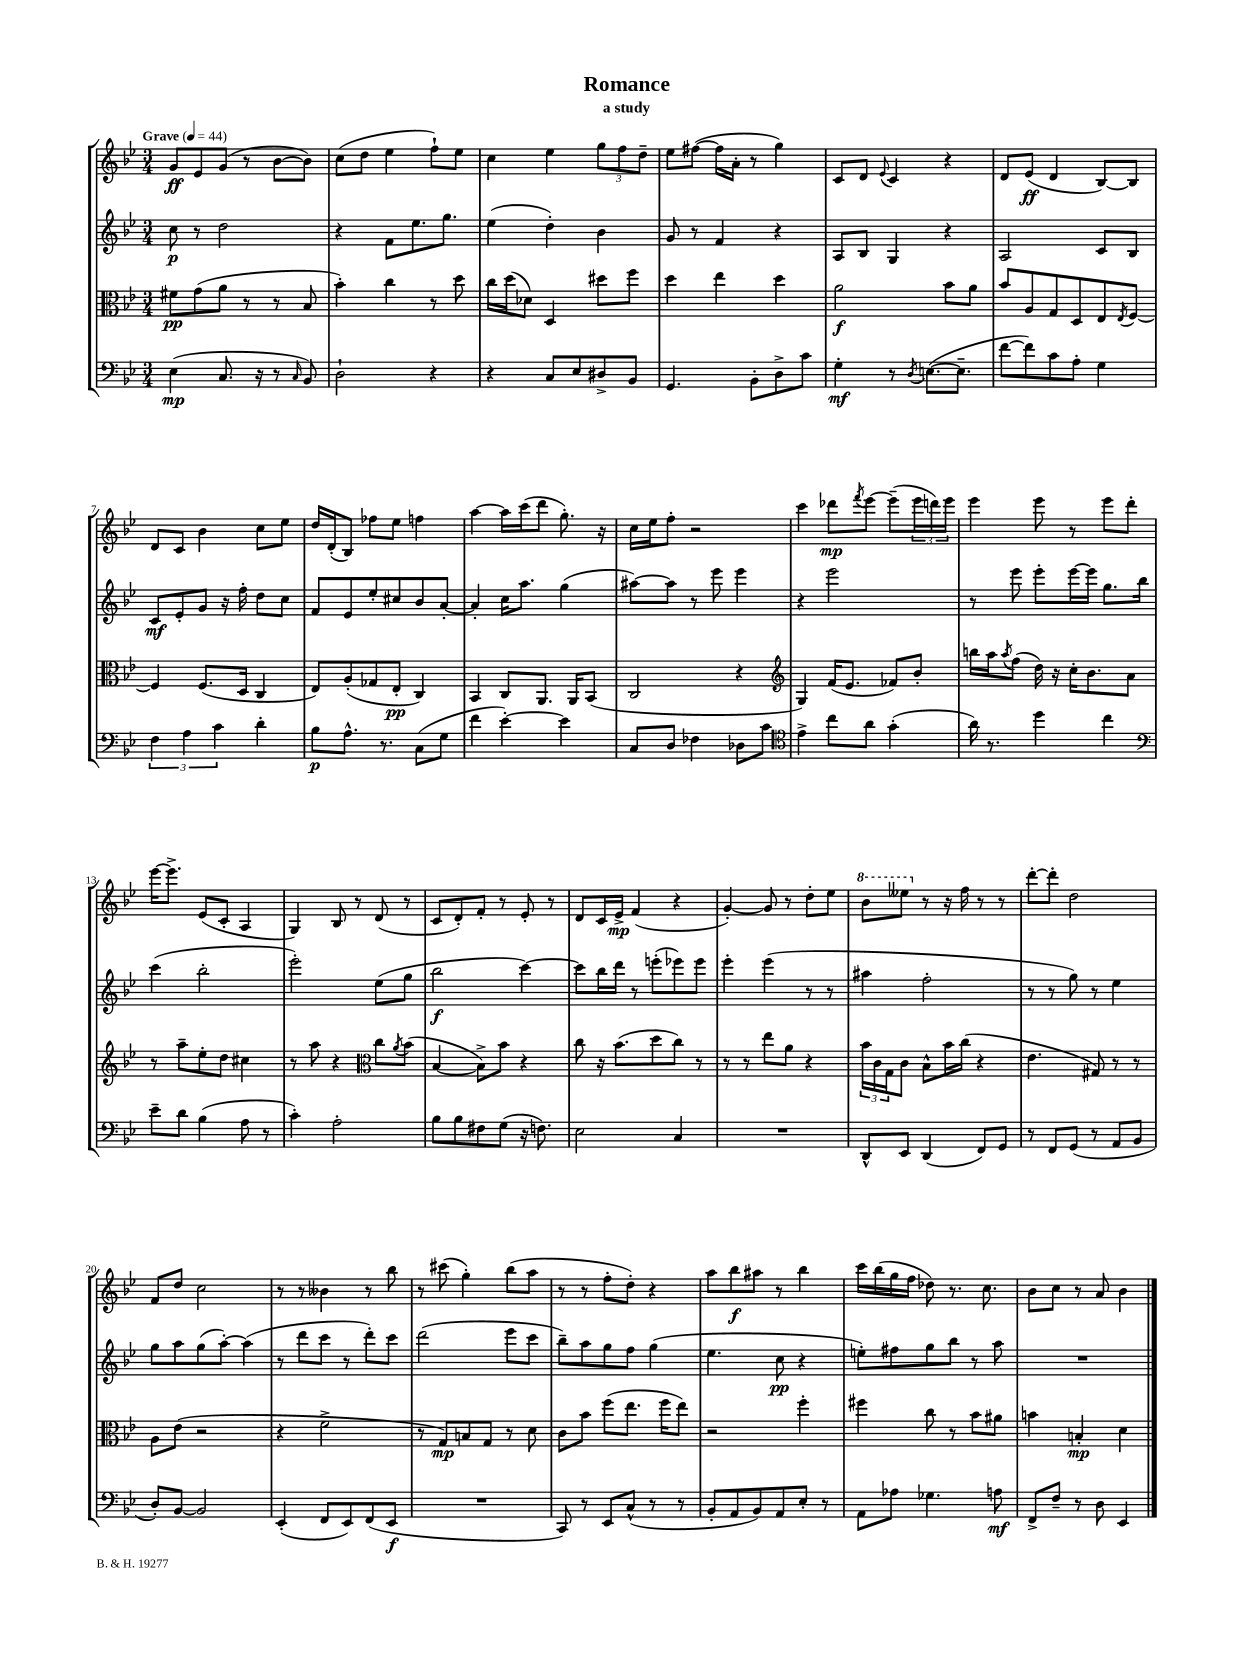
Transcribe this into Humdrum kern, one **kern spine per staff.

**kern	**kern	**kern	**kern
*staff4	*staff3	*staff2	*staff1
*clefF4	*clefC3	*clefG2	*clefG2
*k[b-e-]	*k[b-e-]	*k[b-e-]	*k[b-e-]
*M3/4	*M3/4	*M3/4	*M3/4
*MM44	*MM44	*MM44	*MM44
(4E-	8f#	8cc	8g
.	(8g	8r	8e-
8.C	8a	2dd	(8g
.	8r	.	8r
16r	.	.	.
8r	8r	.	[8b-
16qqC	.	.	.
8BB-)	8B-	.	8b-])
=	=	=	=
2D`	4b-')	4r	(8cc
.	.	.	8dd
.	4cc	8f	4ee-
.	.	8.ee-	.
4r	8r	.	8ff`)
.	.	8.gg	.
.	8dd	.	8ee-
=	=	=	=
4r	16cc	(4ee-	4cc
.	(16dd	.	.
.	8d-)	.	.
8C	4D	4dd')	4ee-
8E-	.	.	.
8D#^	8dd#	4b-	12gg
.	.	.	12ff
8BB-	8ff	.	.
.	.	.	12dd~
=	=	=	=
4.GG	4dd	8g	8ee-
.	.	8r	([8ff#
.	4ee-	4f	16ff#]
.	.	.	16a'
8BB-'	.	.	8r
8D^	4dd	4r	4gg)
8c	.	.	.
=	=	=	=
4G'	2a	8A	8c
.	.	8B-	8d
.	.	.	8qqe-
8r	.	4G	4c
8qD	.	.	.
([8.E	.	.	.
.	8b-	4r	4r
8.E~]	.	.	.
.	8a	.	.
=	=	=	=
[8f	8b-	2A	8d
8f])	8A	.	(8e-
8c	8G	.	4d
8A'	8D	.	.
4G	8E-	8c	[8B-)
.	8qE-	.	.
.	[8F	8B-	8B-]
=	=	=	=
6F	4F]	8c	8d
.	.	8e-'	8c
6A	.	.	.
.	(8.F	8g	4b-
6c	.	.	.
.	.	16r	.
.	16D	16ff'	.
4d'	4C	8dd	8cc
.	.	8cc	8ee-
=	=	=	=
8B-	8E-)	8f	16dd
.	.	.	(16d'
8.A^^	(8A'	8e-	8B-)
.	8G-	8ee-'	8ff-
8.r	.	.	.
.	8E-'	8cc#	8ee-
(8C	4C)	8b-	4ff
8G	.	[8a'	.
=	=	=	=
4f	4BB-	4a']	[4aa
[4e-')	8C	16cc	16aa]
.	.	8.aa	(16ccc
.	8.AA	.	8ddd
4e-]	.	(4gg	8.gg')
.	16AA	.	.
.	(8BB-	.	.
.	.	.	16r
=	=	=	=
8C	2C	[8aa#)	16cc
.	.	.	16ee-
8D	.	8aa#]	8ff'
4F-	.	8r	2r
.	.	8eee-	.
8D-	4r	4eee-	.
8c	.	.	.
=	=	=	=
*clefC4	*clefG2	*	*
4e-^	4G)	4r	4ccc
8cc	(16f	2eee-	8ddd-
.	8.e-	.	.
.	.	.	8qfff
8a	.	.	[8eee-
(4g'	8f-)	.	(8eee-~]
.	8b-'	.	24eee-
.	.	.	24ddd)
.	.	.	24eee-
=	=	=	=
16a)	16bb	8r	4eee-
8.r	16aa	.	.
.	8qaa	.	.
.	(8ff	8eee-	.
4dd	16dd)	8eee-'	8eee-
.	16r	.	.
.	16cc'	[16eee-	8r
.	8.b-	16eee-]	.
4cc	.	8.gg	8eee-
.	8a	.	8ddd'
.	.	16bb-	.
=	=	=	=
*clefF4	*	*	*
8e-~	8r	(4ccc	[16eee-
.	.	.	8.eee-^]
8d	8aa~	.	.
(4B-	8ee-'	2bb-'	(8e-
.	8dd	.	8c'
8A	4cc#	.	4A
8r	.	.	.
=	=	=	=
4c')	8r	2eee-')	4G)
.	8aa	.	.
2A'	4r	.	8B-
.	.	.	8r
*	*clefC3	*	*
.	8cc	(8ee-	(8d
.	8qa	.	.
.	(8b-	8gg	8r
=	=	=	=
8B-	[4B-	2bb-	8c
8B-	.	.	8d')
8F#	8B-^])	.	8f'
(8G	8b-	.	8r
16r	4r	[4ccc)	8e-'
8.F)	.	.	.
.	.	.	8r
=	=	=	=
2E-	8cc	8ccc]	8d
.	16r	16bb-	16c
.	(8.b-	16ddd	16e-^
.	.	8r	(4f
.	8dd	(8eee'	.
4C	8cc)	8eee-)	4r
.	8r	8eee-	.
=	=	=	=
2.r	8r	4eee-'	[4g')
.	8r	.	.
.	8ee-	(4eee-	8g]
.	8a	.	8r
.	4r	8r	8dd'
.	.	8r	8ee-
=	=	=	=
8DD^^	24b-	4aa#	8bb-
.	24c	.	.
.	24G	.	.
8EE-	8c	.	8eee--
(4DD	8B-^^	2ff'	8r
.	16b-	.	16r
.	(16cc	.	16ff
8FF)	4r	.	8r
8GG	.	.	8r
=	=	=	=
8r	4.e-	8r	[8ddd'
8FF	.	8r	8ddd']
(8GG	.	8gg)	2dd
8r	8G#)	8r	.
8AA	8r	4ee-	.
8BB-	8r	.	.
=	=	=	=
8D')	8A	8gg	8f
[8BB-	(8e-	8aa	8dd
2BB-]	2r	(8gg	2cc
.	.	[8aa')	.
.	.	(4aa]	.
=	=	=	=
(4EE-'	4r	8r	8r
.	.	8ddd	8r
8FF	2f^	8ccc	4b--
8EE-)	.	8r	.
(8FF	.	8ddd')	8r
8EE-	.	8ccc	8bb-
=	=	=	=
2.r	8r	(2ddd	8r
.	8G)	.	(8ccc#
.	8B	.	4gg')
.	8G	.	.
.	8r	8eee-	(8bb-
.	8d	8ccc	8aa
=	=	=	=
8CC)	8c	8bb-~)	8r
8r	8b-	8aa	8r
8EE-	(8ff	8gg	8ff'
(8C^^	8.ee-	8ff	8dd')
8r	.	(4gg	4r
.	16ff	.	.
8r	8ee-)	.	.
=	=	=	=
8BB-'	2r	4.ee-	8aa
8AA	.	.	8bb-
8BB-)	.	.	8aa#
8AA	.	8cc	8r
8E-'	4ff'	4r	4bb-
8r	.	.	.
=	=	=	=
8AA	4ff#	8ee')	16ccc
.	.	.	(16bb-
8A-	.	8ff#	16gg
.	.	.	16ff
4.G-	8cc	8gg	8dd-)
.	8r	8bb-	8.r
.	8b-	8r	.
.	.	.	8.cc
8A	8a#	8aa	.
=	=	=	=
8FF^	4b	2.r	8b-
8F~	.	.	8cc
8r	4B'	.	8r
8D	.	.	8a
4EE-	4d	.	4b-
==	==	==	==
*-	*-	*-	*-
